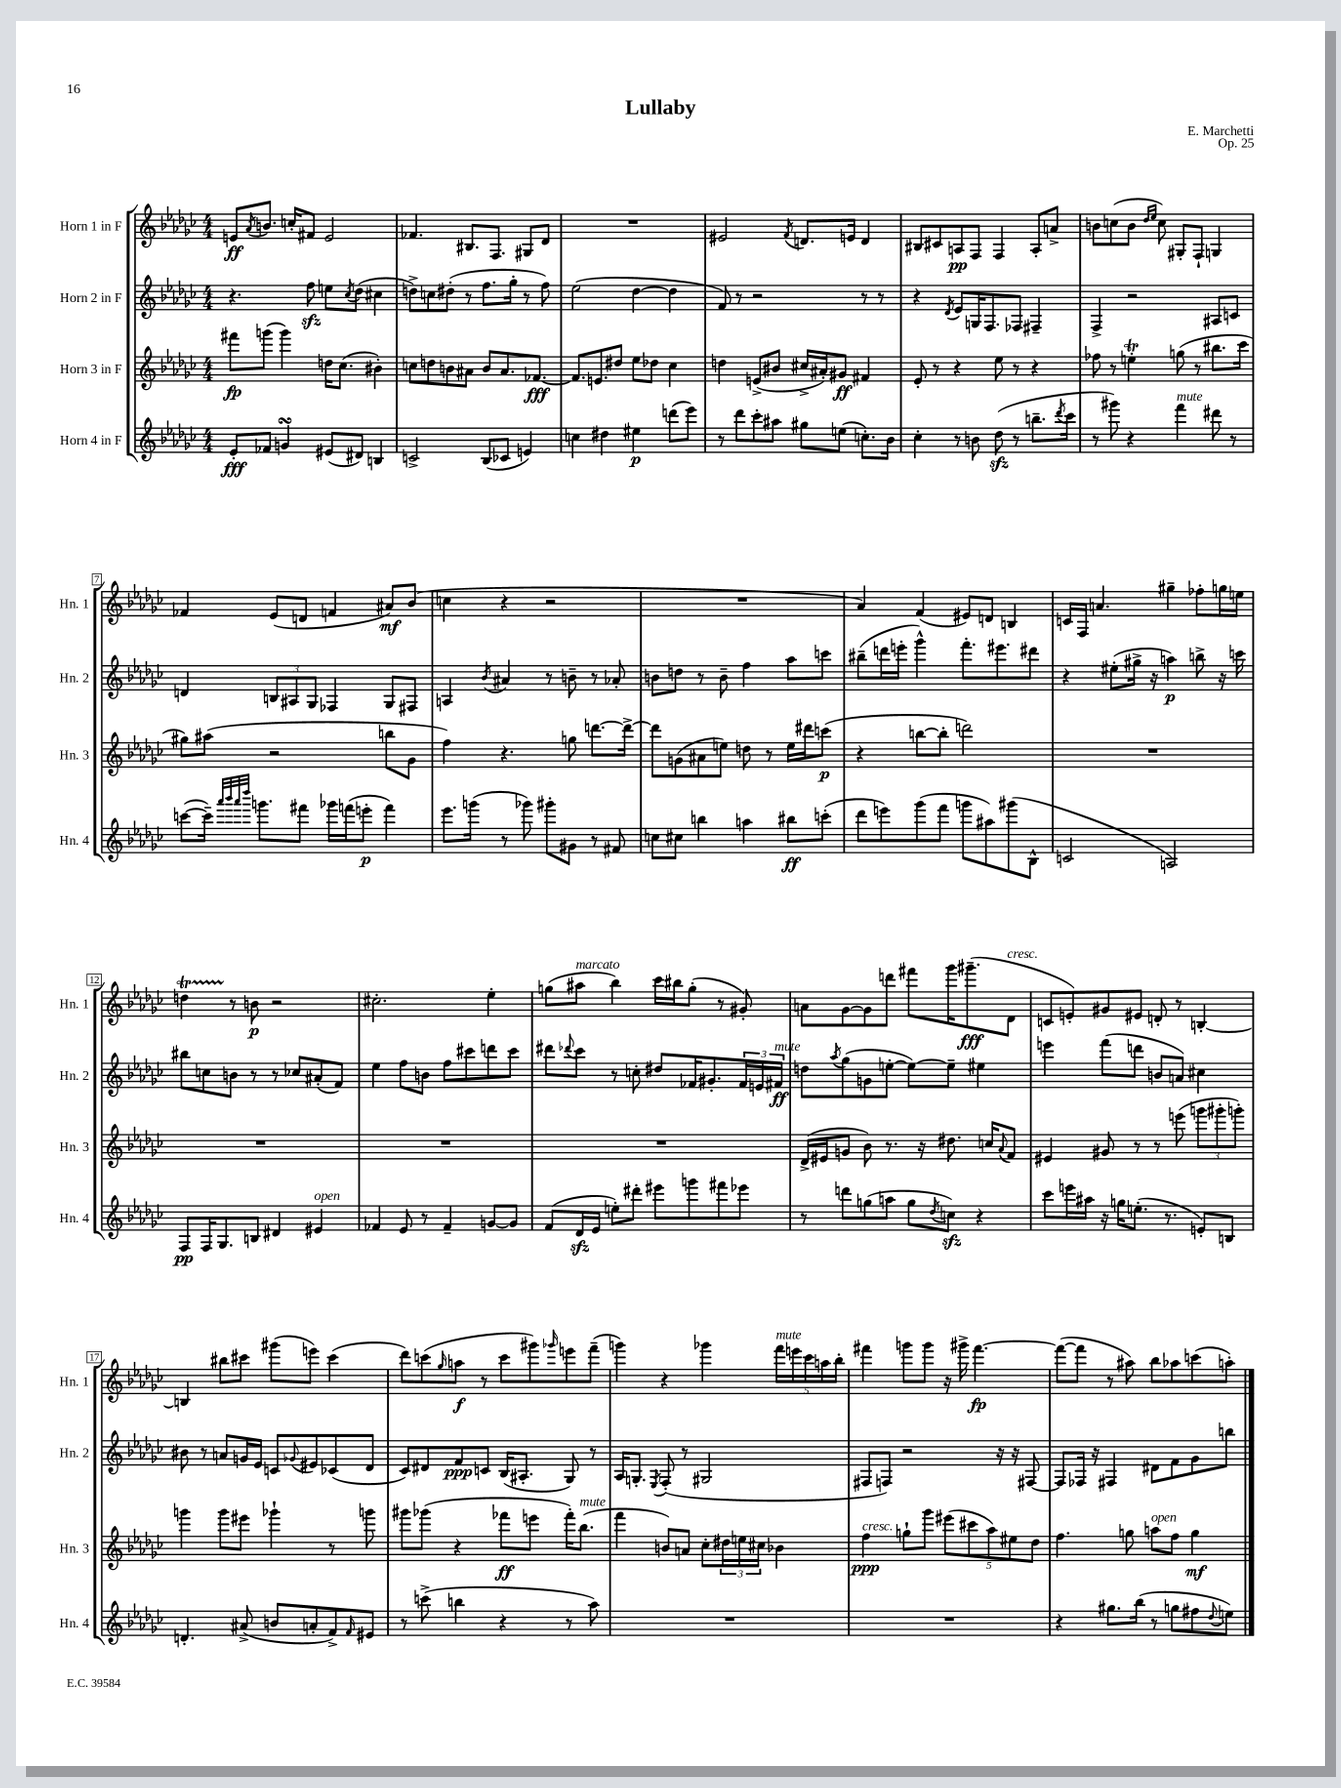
\header { title = "Lullaby" composer = "E. Marchetti" opus = "Op. 25" }
<<
\new StaffGroup <<
\new Staff = "s0" \with { instrumentName = "Horn 1 in F" shortInstrumentName = "Hn. 1" } {
    \clef treble \key ges \major \numericTimeSignature \time 4/4
    e'8\ff \acciaccatura { aes'8 } b'8. c''16-. fis'8 e'2 |
    fes'4. bis8. f8. gis8 des'8 |
    R1 |
    eis'2 \acciaccatura { f'8 } d'8. e'16 d'4 |
    bis8 cis'8 a8\pp f8 f4 a8-. a'8-> |
    b'8 c''8( b'8 \grace { des''16 ees''16 } c''8) gis8-. f8-! g4 |
    fes'4 ees'8( d'8 f'4 ais'8\mf) bes'8( |
    c''4 r4 r2 |
    R1 |
    aes'4) f'4( eis'8) d'8 b4 |
    c'16 f16 a'4. gis''4-- fes''8-. g''16 e''16 |
    d''4\startTrillSpan r8\stopTrillSpan b'8\p r2 |
    cis''2.-. ees''4-. |
    g''8( ais''8^\markup { \italic "marcato" } bes''4) ces'''16 bis''16 g''8-.( r8 gis'8-.) |
    a'8 ges'8~ ges'8 d'''8 fis'''8 ges'''16 gis'''8.--\fff( des'8^\markup { \italic "cresc." } |
    c'8 e'8-.) gis'8 eis'8 d'8-. r8 b4~-. |
    b4 bis''8 cis'''8 gis'''8( e'''8) cis'''4( |
    des'''8) c'''8( \grace { ges''16 } a''8\f r8 c'''8 gis'''8) \grace { ges'''16 } e'''8 f'''8--( |
    g'''4) r4 ges'''4 \tuplet 5/4 { f'''16^\markup { \italic "mute" } e'''16 ces'''16 a''16 bes''16-. } |
    fis'''4 g'''8 g'''8 r16 gis'''16-> fis'''4.~\fp |
    fis'''8~( fis'''8 r8 ais''8) bes''8 aes''8 c'''8( a''8-.) \bar "|." |
}
\new Staff = "s1" \with { instrumentName = "Horn 2 in F" shortInstrumentName = "Hn. 2" } {
    \clef treble \key ges \major \numericTimeSignature \time 4/4
    r4. f''8\sfz e''8 \acciaccatura { ces''8 } des''8( cis''4 |
    d''8->) c''8 dis''8-.( r8 f''8. ges''16-. r8 f''8) |
    ees''2( des''4~ des''4 |
    f'8) r8 r2 r8 r8 |
    r4 \acciaccatura { des'8 } ees'8 g16 f8. fes8 fis4-- |
    f4-> r2 ais8 c'8 |
    d'4 \tuplet 3/2 { b8 ais8 ges8 } fes4 ges8 fis8 |
    a4 \acciaccatura { bes'8 } ais'4 r8 b'8-- r8 aes'8-. |
    b'8 d''8 r8 b'8-- f''4 aes''8 c'''8 |
    bis''8--( d'''16 e'''16-. ges'''4-^) f'''8.-. eis'''8. dis'''8 |
    r4 eis''8-.( gis''16-> r16 a''4\p) b''8-> r16 c'''16 |
    bis''8 c''8 b'8 r8 r8 ces''8 ais'8-.( f'8) |
    ees''4 f''8 b'8 f''8 cis'''8 d'''8 cis'''8 |
    dis'''8 \appoggiatura { des'''8 } ces'''8 r8 c''8-. dis''8 fes'16 gis'8.-. \tuplet 3/2 { fes'16 e'16 fis'16\ff^\markup { \italic "mute" } } |
    d''8 \acciaccatura { aes''8 } ges''8( g'8 e''8~-. e''8~) e''8-- eis''4 |
    e'''4 f'''8( d'''8 b'8 a'8) cis''4 |
    bis'8 r8 a'8 g'16 ees'16 c'8 \appoggiatura { ges'8 } eis'8 ces'8( des'8 |
    ces'8) dis'8 f'8\ppp c'8 bes16( ais8.-. ges8) r8 |
    aes16 g8.-. \acciaccatura { ees8 } f8-.( r8 gis2 |
    fis8 f8) r2 r16 r16 fis8~ |
    fis8 fes16 r16 fis4 dis'8 f'8 ges'8 b''8 \bar "|." |
}
\new Staff = "s2" \with { instrumentName = "Horn 3 in F" shortInstrumentName = "Hn. 3" } {
    \clef treble \key ges \major \numericTimeSignature \time 4/4
    fis'''8\fp g'''8( g'''4) d''16 ces''8.( bis'4-.) |
    c''8 d''8 b'8 ais'8 b'8 ais'8. fes'8.~\fff |
    fes'8. e'8. dis''8 ees''8 des''8 ces''4 |
    d''4 e'8->( bis'8 cis''16-> ais'16-.) gis'8\ff fis'4 |
    ees'8-. r8 r4 ees''8 r8 r4 |
    fes''8 r8 e''4-.\trill g''8( r8 bis''8. ces'''16 |
    gis''8) ais''8( r2 b''8 ges'8 |
    f''4) r4. g''8 d'''8.~ d'''16~-> |
    d'''8 g'8( ais'8 e''8) d''8 r8 e''16 dis'''16 c'''8\p( |
    r4 b''8~ b''8-. d'''2) |
    R1 |
    R1 |
    R1 |
    R1 |
    des'16->( eis'16 g'8 bes'8) r8. r16 dis''8. c''16 \appoggiatura { aes'8 } f'8 |
    eis'4 gis'8 r8 r8 e'''8( \tuplet 3/2 { g'''8 gis'''8-. g'''8-.) } |
    g'''4 g'''8 eis'''8 ges'''4-! r8 g'''8 |
    gis'''8 ges'''8( r4 fes'''8\ff e'''8 fes'''16-.) bes''8.^\markup { \italic "mute" }( |
    f'''4 b'8) a'8 ces''8-. \tuplet 3/2 { dis''16 e''16 cis''16 } bes'4 |
    f''4\ppp^\markup { \italic "cresc." } g''8-! ges'''8 \tuplet 5/4 { eis'''8( cis'''8 aes''8) eis''8 des''8 } |
    f''4. g''8 a''8^\markup { \italic "open" } f''8 g''4\mf \bar "|." |
}
\new Staff = "s3" \with { instrumentName = "Horn 4 in F" shortInstrumentName = "Hn. 4" } {
    \clef treble \key ges \major \numericTimeSignature \time 4/4
    ees'8-.\fff fes'8 g'4\turn eis'8( dis'8) b4 |
    c'2-> bes8( ces'8 e'4) |
    c''4 dis''4 eis''4\p d'''8( ees'''8) |
    r8 des'''8 ces'''8-. ais''8 gis''8 e''8( c''8.-.) bes'16 |
    ces''4-. r8 b'8 des''8\sfz( r8 b''8.-- \acciaccatura { des'''8 } ces'''16 |
    r8 gis'''8) r4 f'''4^\markup { \italic "mute" } dis'''8 r8 |
    c'''8~( c'''16--) \grace { aes'''32 bes'''32 aes'''32 des''''32 } g'''8. fis'''8 ges'''16 f'''16( e'''8-.\p f'''4) |
    ees'''8. g'''16( r8 ges'''8) gis'''8-. gis'8 r8 fis'8 |
    c''8 cis''8 b''4 a''4 bis''8\ff c'''8-.( |
    des'''8 e'''8) ges'''8( f'''8 g'''8 ais''8) gis'''8( bes8-^ |
    c'2 a2) |
    f8\pp f16 ges8. b8 dis'4 eis'4^\markup { \italic "open" } |
    fes'4 ees'8 r8 fes'4-- g'8~ g'8 |
    f'8( des'16\sfz ees'16 e''8-.) dis'''8-. eis'''8 g'''8 fis'''8 ees'''8 |
    r8 d'''8 g''8( a''8 g''8 \acciaccatura { des''8 } c''8\sfz) r4 |
    ces'''8 e'''16 ais''16 r16 g''16 e''8.-.( r8. e'8-.) b8 |
    d'4.-. ais'8->( b'8 a'8-. f'8->) \grace { f'16 } eis'8 |
    r8 c'''8->( b''4 r4 r8 aes''8) |
    R1 |
    R1 |
    r4 gis''8. bes''16( r8 g''8 fis''8 \appoggiatura { des''8 } e''8) \bar "|." |
}
>>
>>
\layout { \context { \Score \override BarNumber.stencil = #(make-stencil-boxer 0.1 0.3 ly:text-interface::print) } }
